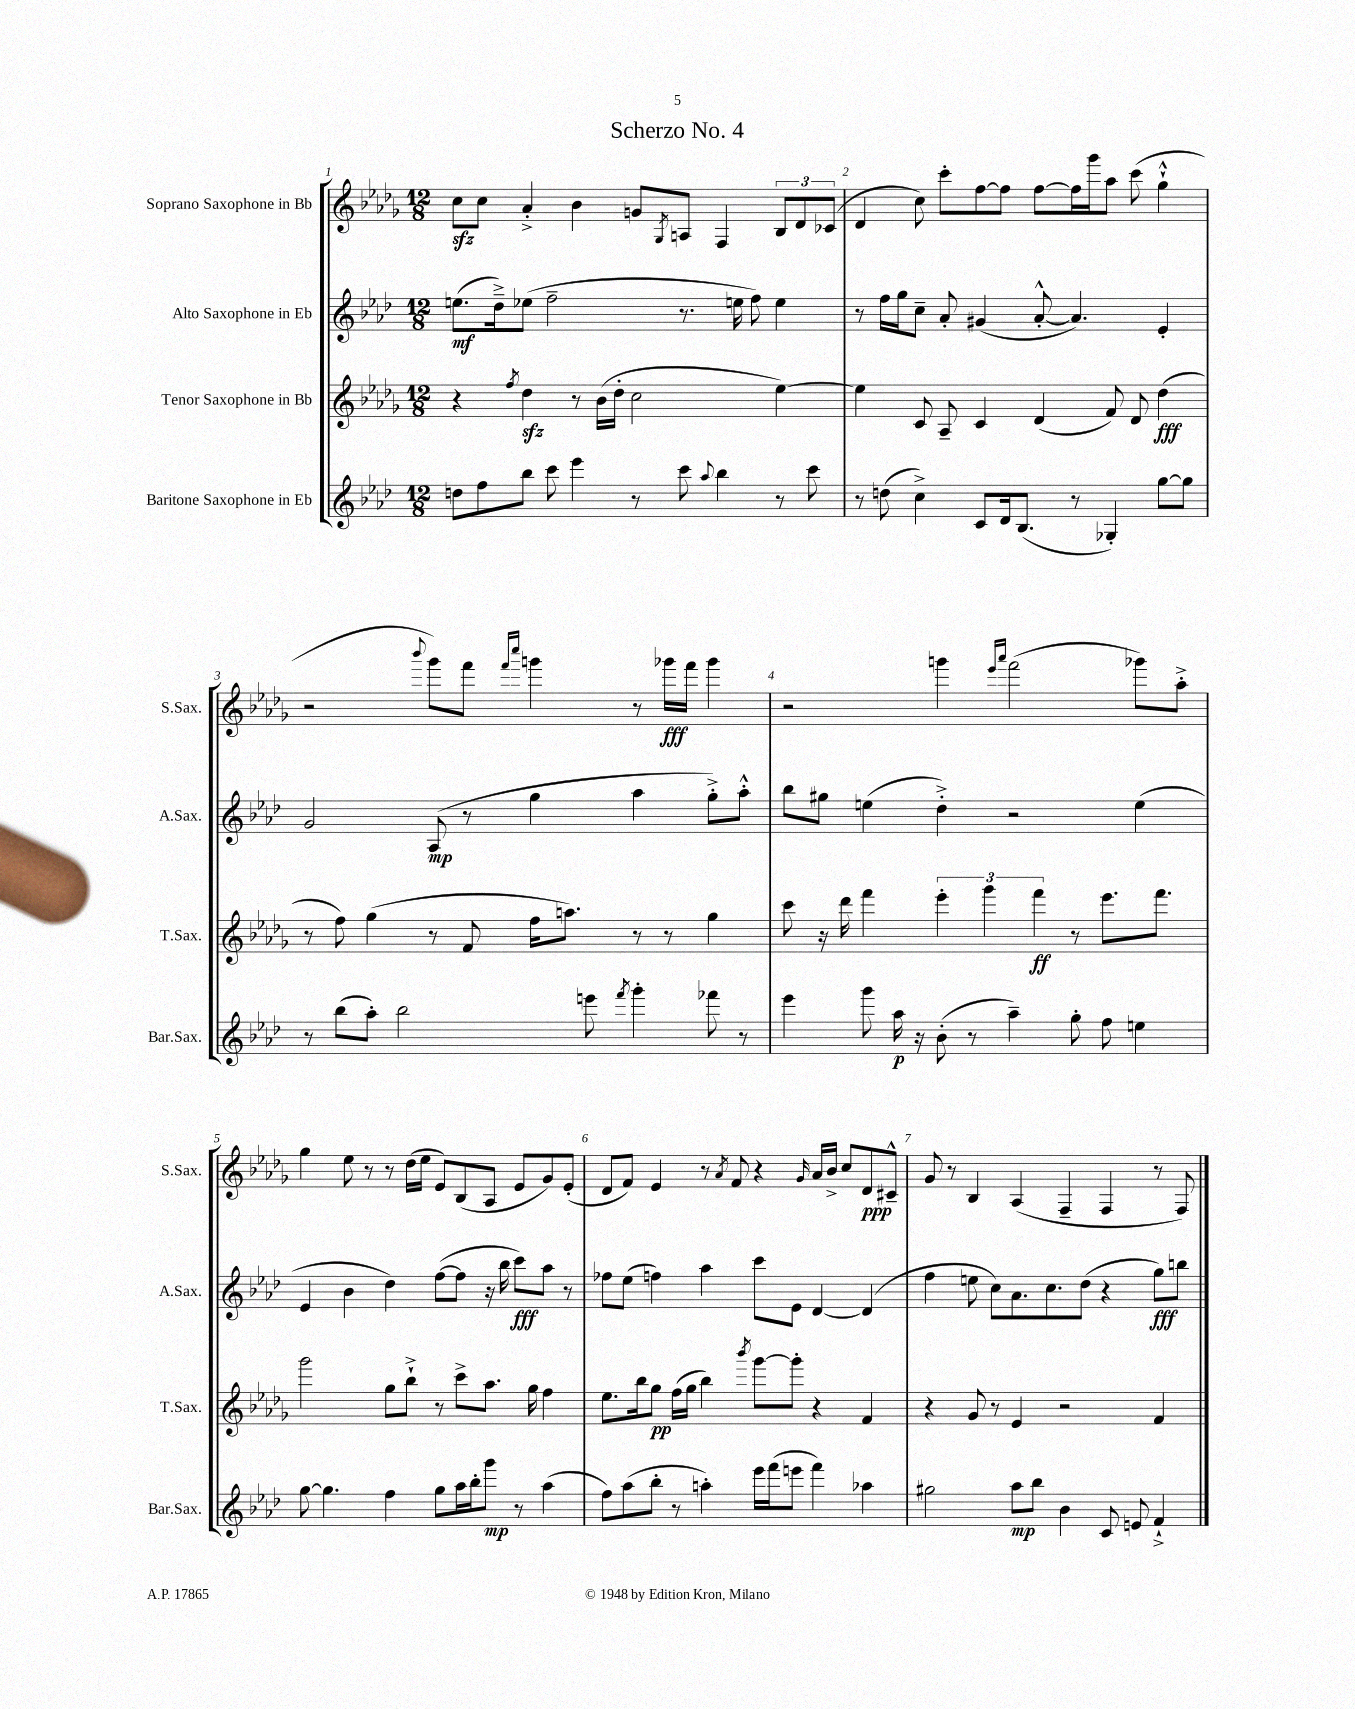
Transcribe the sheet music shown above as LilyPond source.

\header { title = "Scherzo No. 4" }
<<
\new StaffGroup <<
\new Staff = "s0" \with { instrumentName = "Soprano Saxophone in Bb" shortInstrumentName = "S.Sax." } {
    \clef treble \key des \major \numericTimeSignature \time 12/8
    c''8\sfz c''8 aes'4-.-> bes'4 g'8 \acciaccatura { ges8 } a8 f4 \tuplet 3/2 { bes8 des'8 ces'8( } |
    des'4 c''8) c'''8-. f''8~ f''8 f''8~ f''16 ges'''16 aes''8 c'''8( ges''4-!-^ |
    r2 \appoggiatura { bes'''8 } ges'''8) f'''8 \grace { f'''16 c''''16 } g'''4 r8 ges'''16\fff f'''16 ges'''4 |
    r2 g'''4 \grace { ees'''16 aes'''16 } f'''2( ges'''8) aes''8-.-> |
    ges''4 ees''8 r8 r8 des''16( ees''16 ees'8) bes8( aes8 ees'8 ges'8) ees'8-.( |
    des'8 f'8) ees'4 r8 \acciaccatura { aes'8 } f'8 r4 \grace { ges'16 } aes'16 bes'16-> c''8 des'8\ppp cis'8---^ |
    ges'8 r8 bes4 aes4( f4-- f4 r8 f8) \bar "|." |
}
\new Staff = "s1" \with { instrumentName = "Alto Saxophone in Eb" shortInstrumentName = "A.Sax." } {
    \clef treble \key aes \major \numericTimeSignature \time 12/8
    e''8.\mf( des''16--->) ees''8( f''2-- r8. e''16 f''8) e''4 |
    r8 f''16 g''16 c''8-- aes'8-. gis'4( aes'8~-.-^ aes'4.) ees'4-. |
    g'2 aes8\mp( r8 g''4 aes''4 g''8-.->) aes''8-.-^ |
    bes''8 gis''8 e''4( des''4-.->) r2 e''4( |
    ees'4 bes'4 des''4) f''8~( f''8 r16 bes''16 c'''8\fff) aes''8 r8 |
    fes''8 ees''8( f''4) aes''4 c'''8 ees'8 des'4~ des'4( |
    f''4 e''8 c''8) aes'8. c''8. des''8( r4 g''8\fff) b''8 \bar "|." |
}
\new Staff = "s2" \with { instrumentName = "Tenor Saxophone in Bb" shortInstrumentName = "T.Sax." } {
    \clef treble \key des \major \numericTimeSignature \time 12/8
    r4 \acciaccatura { f''8 } des''4\sfz r8 bes'16( des''16-. c''2 ees''4~) |
    ees''4 c'8 aes8-- c'4 des'4( f'8) des'8 des''4\fff( |
    r8 f''8) ges''4( r8 f'8 f''16 a''8.) r8 r8 ges''4 |
    c'''8 r16 des'''16 f'''4 \tuplet 3/2 { ees'''4-. ges'''4 f'''4\ff } r8 ees'''8. f'''8. |
    ges'''2 ges''8 bes''8-!-> r8 c'''8-> aes''8. ges''16 f''4 |
    ees''8. bes''16 ges''8\pp f''16( ges''16 bes''4) \acciaccatura { bes'''8 } ges'''8~ ges'''8-. r4 f'4 |
    r4 ges'8 r8 ees'4 r2 f'4 \bar "|." |
}
\new Staff = "s3" \with { instrumentName = "Baritone Saxophone in Eb" shortInstrumentName = "Bar.Sax." } {
    \clef treble \key aes \major \numericTimeSignature \time 12/8
    d''8 f''8 bes''8 c'''8 ees'''4 r8 c'''8 \appoggiatura { aes''8 } bes''4 r8 c'''8 |
    r8 d''8( c''4->) c'8 des'16 bes8.( r8 ges4-.) g''8~ g''8 |
    r8 bes''8( aes''8-.) bes''2 e'''8 \acciaccatura { f'''8 } g'''4-. fes'''8 r8 |
    ees'''4 g'''8 aes''16\p r16 bes'8-.( r8 aes''4--) g''8-. f''8 e''4 |
    g''8~ g''4. f''4 g''8 aes''16 bes''16-. g'''8\mp r8 aes''4( |
    f''8) aes''8( bes''8-. r8 a''4-.) ees'''16 f'''16( e'''8 f'''4) aes''4 |
    gis''2 aes''8\mp bes''8 bes'4 c'8 e'8 f'4-!-> \bar "|." |
}
>>
>>
\layout { \context { \Score \override BarNumber.break-visibility = ##(#f #t #t) barNumberVisibility = #all-bar-numbers-visible } }
